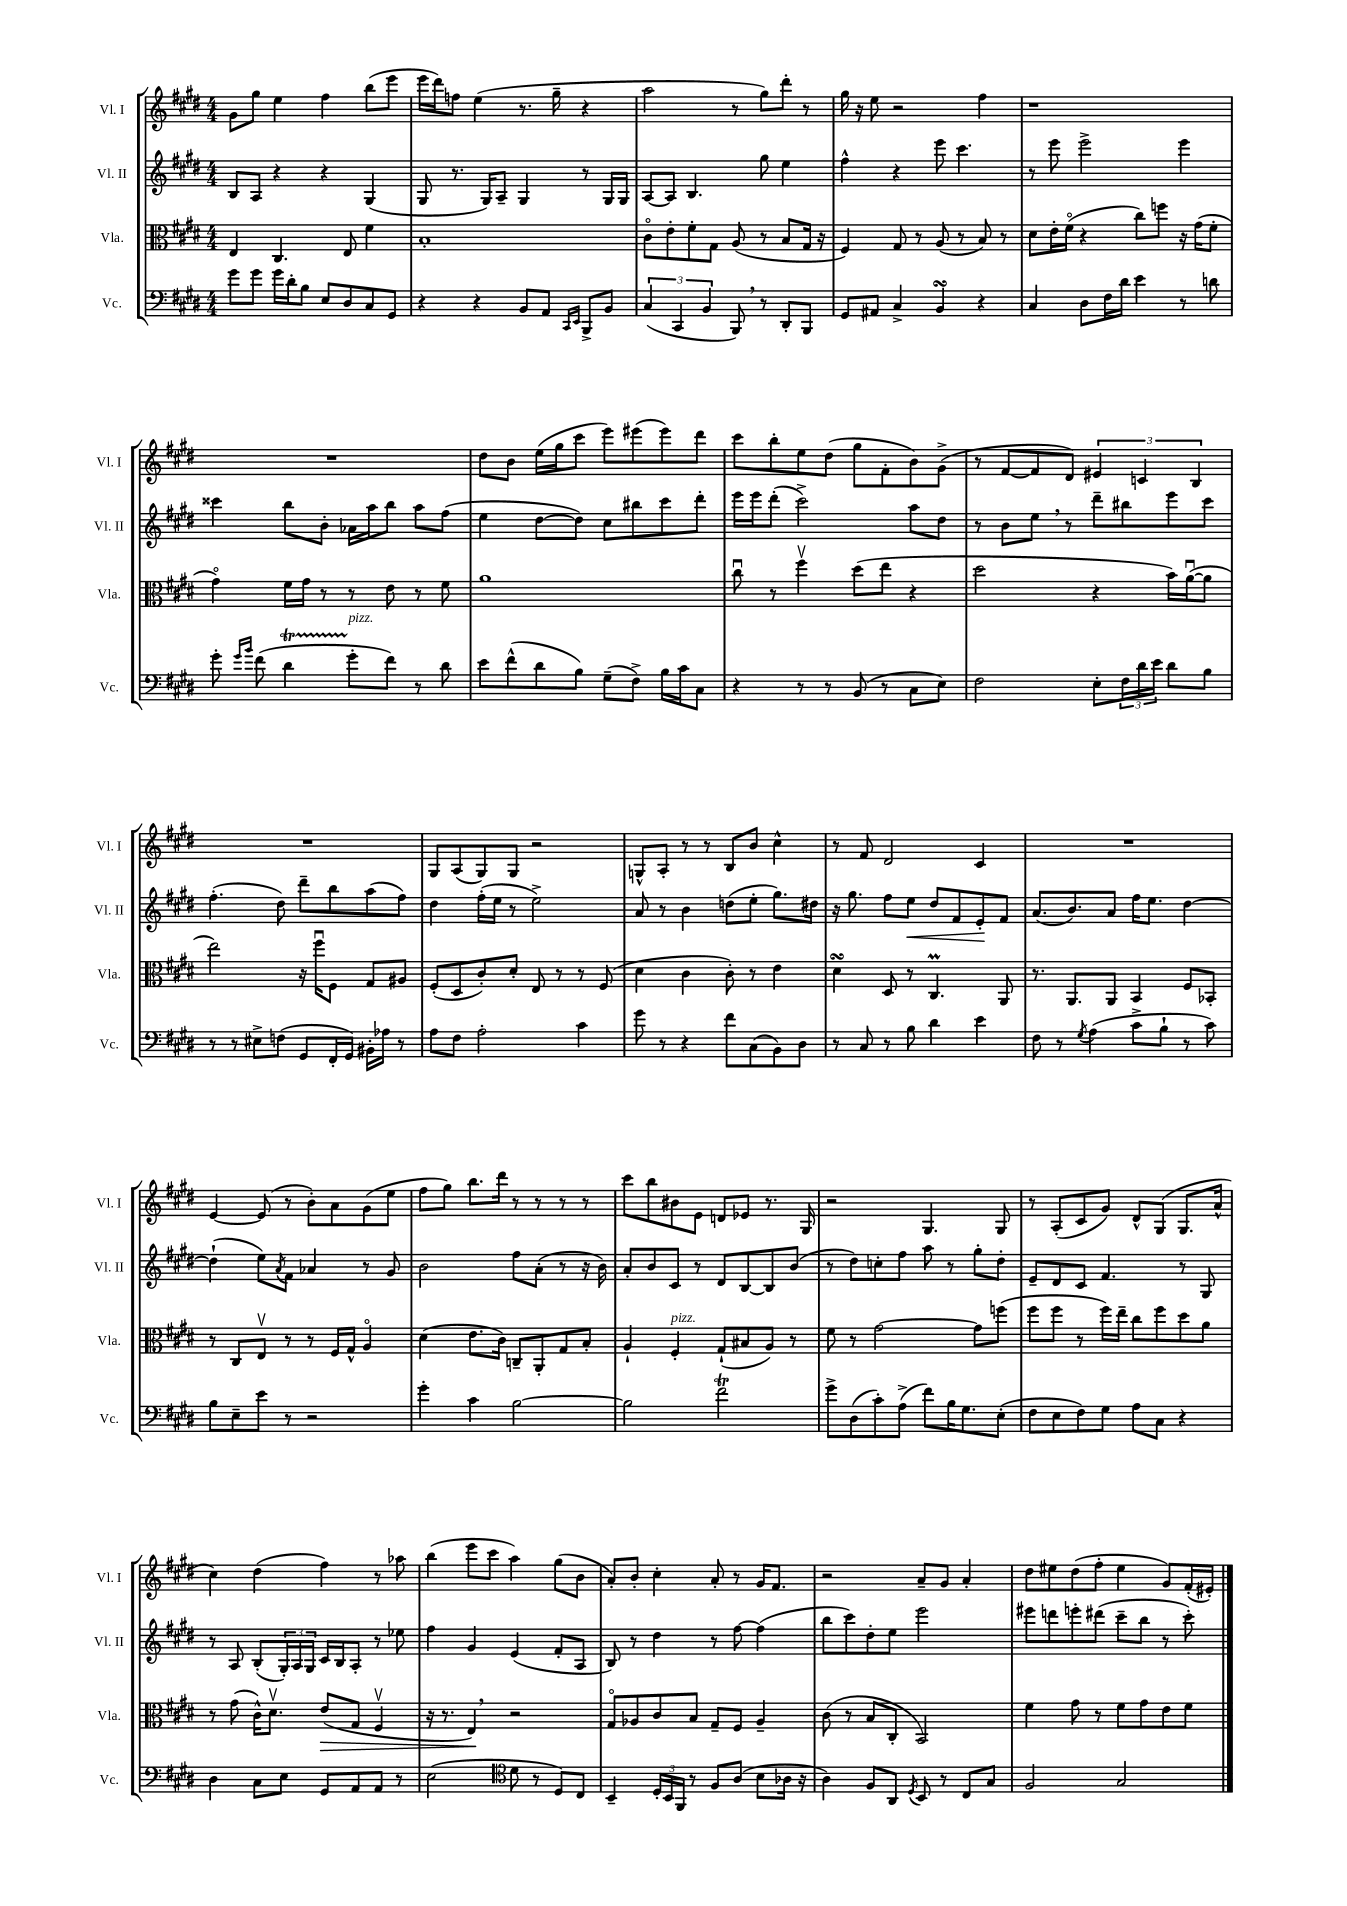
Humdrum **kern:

**kern	**kern	**kern	**kern
*staff4	*staff3	*staff2	*staff1
*clefF4	*clefC3	*clefG2	*clefG2
*k[f#c#g#d#]	*k[f#c#g#d#]	*k[f#c#g#d#]	*k[f#c#g#d#]
*M4/4	*M4/4	*M4/4	*M4/4
8g#	4E	8B	8g#
8g#	.	8A	8gg#
16g#	4.C#	4r	4ee
16d#'	.	.	.
8B	.	.	.
8E	.	4r	4ff#
8D#	8E	.	.
8C#	4f#	(4G#	(8bb
8GG#	.	.	8eee
=	=	=	=
4r	1B'	8G#	16eee
.	.	.	16ddd#)
.	.	8.r	8ff
4r	.	.	(4ee
.	.	16G#)	.
.	.	8A~	.
8BB	.	4G#	8.r
8AA	.	.	.
.	.	.	16gg#~
16qqCC#	.	.	.
16qqEE	.	.	.
8BBB^	.	8r	4r
8BB	.	16G#	.
.	.	16G#	.
=	=	=	=
(6C#	8c#o	[8A	2aa
.	8e'	8A]	.
6CC#	.	.	.
.	8f#'	4.B	.
6BB	.	.	.
.	8G#	.	.
8BBB)	(8A	.	8r
8r	8r	8gg#	8gg#)
8DD#'	8B	4ee	8ddd#'
8BBB	16G#	.	8r
.	16r	.	.
=	=	=	=
8GG#	4F#)	4ff#^^	16gg#
.	.	.	16r
8AA#	.	.	8ee
4C#^	8G#	4r	2r
.	8r	.	.
4BB	(8A	8eee	.
.	8r	4.ccc#	.
4r	8B)	.	4ff#
.	8r	.	.
=	=	=	=
4C#	8d#	8r	1r
.	16e'	8eee	.
.	(16f#o	.	.
8D#	4r	2eee^	.
16F#	.	.	.
16d#	.	.	.
4e	8cc#)	.	.
.	8ff	.	.
8r	16r	4eee	.
.	(16g#	.	.
8d	8f#'	.	.
=	=	=	=
8g#'	4g#o)	4ccc##	1r
16qqg#	.	.	.
16qqb	.	.	.
(8f#	.	.	.
4d#	16f#	8bb	.
.	16g#	.	.
.	8r	8b'	.
8g#'	8r	16a-	.
.	.	16aa	.
8f#)	8e	8bb	.
8r	8r	8aa	.
8d#	8f#	(8ff#	.
=	=	=	=
8e	1a	4ee	8dd#
(8f#^^	.	.	8b
8d#	.	[8dd#	(16ee
.	.	.	16gg#
8B)	.	8dd#])	8ccc#
(8G#~	.	8cc#	8eee)
8F#^)	.	8bb#	(8eee#
16B	.	8ccc#	8eee#)
16c#	.	.	.
8C#	.	8ddd#'	8ddd#
=	=	=	=
4r	8cc#u	16eee	8ccc#
.	.	16eee	.
.	8r	(8ddd#'	8bb'
8r	4ff#v	2ccc#^)	8ee
8r	.	.	(8dd#
(8BB	(8dd#	.	8gg#
8r	8ee	.	8f#'
8C#	4r	8aa	8b)
8E)	.	8dd#	(8g#^
=	=	=	=
2F#	2dd#	8r	8r
.	.	8b	[8f#
.	.	8ee	8f#]
.	.	8r	8d#)
8E'	4r	8ddd#~	6e#
24F#	.	8bb#	.
24d#	.	.	6c
24e	.	.	.
8d#	16b)	8eee	.
.	([16au	.	.
.	.	.	6B
8B	8a]	8ccc#	.
=	=	=	=
8r	2ee)	(4.ff#'	1r
8r	.	.	.
8E#^	.	.	.
(8F	.	8dd#)	.
8GG#	16r	8ddd#~	.
.	16ff#u	.	.
16FF#'	8F#	8bb	.
16GG#)	.	.	.
16BB#'	8G#	(8aa	.
16A-	.	.	.
8r	8A#	8ff#)	.
=	=	=	=
8A	(8F#'	4dd#	8G#
8F#	8D#	.	(8A
2A'	8c#')	(16ff#'	8G#)
.	.	16ee	.
.	8d#'	8r	8G#
.	8E	2ee^)	2r
.	8r	.	.
4c#	8r	.	.
.	(8F#	.	.
=	=	=	=
8g#	4d#	8a	8G^^
8r	.	8r	8A'
4r	4c#	4b	8r
.	.	.	8r
8f#	8c#')	(8dd	8B
(8C#	8r	8ee'	8b
8BB)	4e	8.gg#)	4cc#^^
8D#	.	.	.
.	.	16dd#	.
=	=	=	=
8r	4d#	16r	8r
.	.	8.gg#	.
8C#	.	.	8f#
8r	8D#	8ff#	2d#
8B	8r	8ee	.
4d#	4.C#	8dd#	.
.	.	8f#	.
4e	.	8e'	4c#
.	8AA	8f#	.
=	=	=	=
8F#	8.r	(8.a	1r
8r	.	.	.
.	8.AA	8.b)	.
8qG#	.	.	.
(4A	.	.	.
.	8AA	8a	.
8c#^	4BB	16ff#	.
.	.	8.ee	.
8B`	.	.	.
8r	8F#	[4dd#	.
8c#)	8BB-'	.	.
=	=	=	=
8B	8r	(4dd#`]	[4e
8E~	8C#	.	.
8e	8Ev	8ee)	(8e]
.	.	8qa	.
8r	8r	8f#	8r
2r	8r	4a-	8b')
.	16F#	.	8a
.	16G#^^	.	.
.	4Ao	8r	(8g#
.	.	8g#	8ee
=	=	=	=
4g#'	(4d#	2b	8ff#
.	.	.	8gg#)
4c#	8.e	.	8.bb
.	16c#)	.	16ddd#
[2B	8C~	8ff#	8r
.	8AA'	(8a'	8r
.	8G#	8r	8r
.	8B'	16r	8r
.	.	16b)	.
=	=	=	=
2B]	4A`	8a'	8ccc#
.	.	8b	8bb
.	4F#'	8c#	8b#
.	.	8r	8e
2f#	(8G#`	8d#	8d
.	8B#	[8B	8e-
.	8A)	8B]	8.r
.	8r	(8b	.
.	.	.	16G#
=	=	=	=
8g#^	8f#	8r	2r
(8D#	8r	8dd#)	.
8c#')	[2g#	8cc'	.
(8A^	.	8ff#	.
8f#)	.	8aa	4.G#
16B	.	8r	.
8.G#	.	.	.
.	8g#]	8gg#'	.
(8E'	(8ff	8dd#'	8G#
=	=	=	=
8F#	8ff#	8e~	8r
8E	8ff#	8d#	(8A'
8F#)	8r	8c#	8c#
8G#	16ff#)	4.f#	8g#)
.	16ee~	.	.
8A	8cc#	.	8d#^^
8C#	8ff#	.	(8G#
4r	8dd#	8r	8.G#
.	8a	8G#	.
.	.	.	16a^^
=	=	=	=
4D#	8r	8r	4cc#)
.	(8g#	8A	.
8C#	16c#^^)	(8B'	(4dd#
.	8.d#v	.	.
8E	.	24G#')	.
.	.	24A	.
.	.	24G#	.
8GG#	(8e	16c#	4ff#)
.	.	16B	.
8AA	8G#	8A'	.
8AA	4F#v	8r	8r
8r	.	8ee-	8aa-
=	=	=	=
(2E	16r	4ff#	(4bb
.	8.r	.	.
.	4E)	4g#	8eee
.	.	.	8ccc#
*clefC4	*	*	*
8d#	2r	(4e	4aa)
8r	.	.	.
8D#)	.	8f#'	(8gg#
8C#	.	8A	8b
=	=	=	=
4BB~	8G#o	8B)	8a')
.	8A-	8r	8b'
24D#'	8c#	4dd#	4cc#'
24BB	.	.	.
24FF#	.	.	.
8r	8B	.	.
8F#	8G#~	8r	8a'
(8A	8F#	[8ff#	8r
8B	4A-~	(4ff#]	16g#
.	.	.	8.f#
16A-	.	.	.
16r	.	.	.
=	=	=	=
4A)	(8c#	8bb	2r
.	8r	8ccc#)	.
8F#	8B	8dd#'	.
8AA	8C#'	8ee	.
8qD#	.	.	.
8BB	2BB)	2eee	8a~
8r	.	.	8g#
8C#	.	.	4a'
8G#	.	.	.
=	=	=	=
2F#	4f#	8eee#	8dd#
.	.	8ddd	8ee#
.	8g#	8eee'	(8dd#
.	8r	(8ddd#	8ff#'
2G#	8f#	8ccc#~	4ee#
.	8g#	8bb	.
.	8e	8r	8g#)
.	8f#	8ccc#')	(16f#'
.	.	.	16e#')
==	==	==	==
*-	*-	*-	*-
